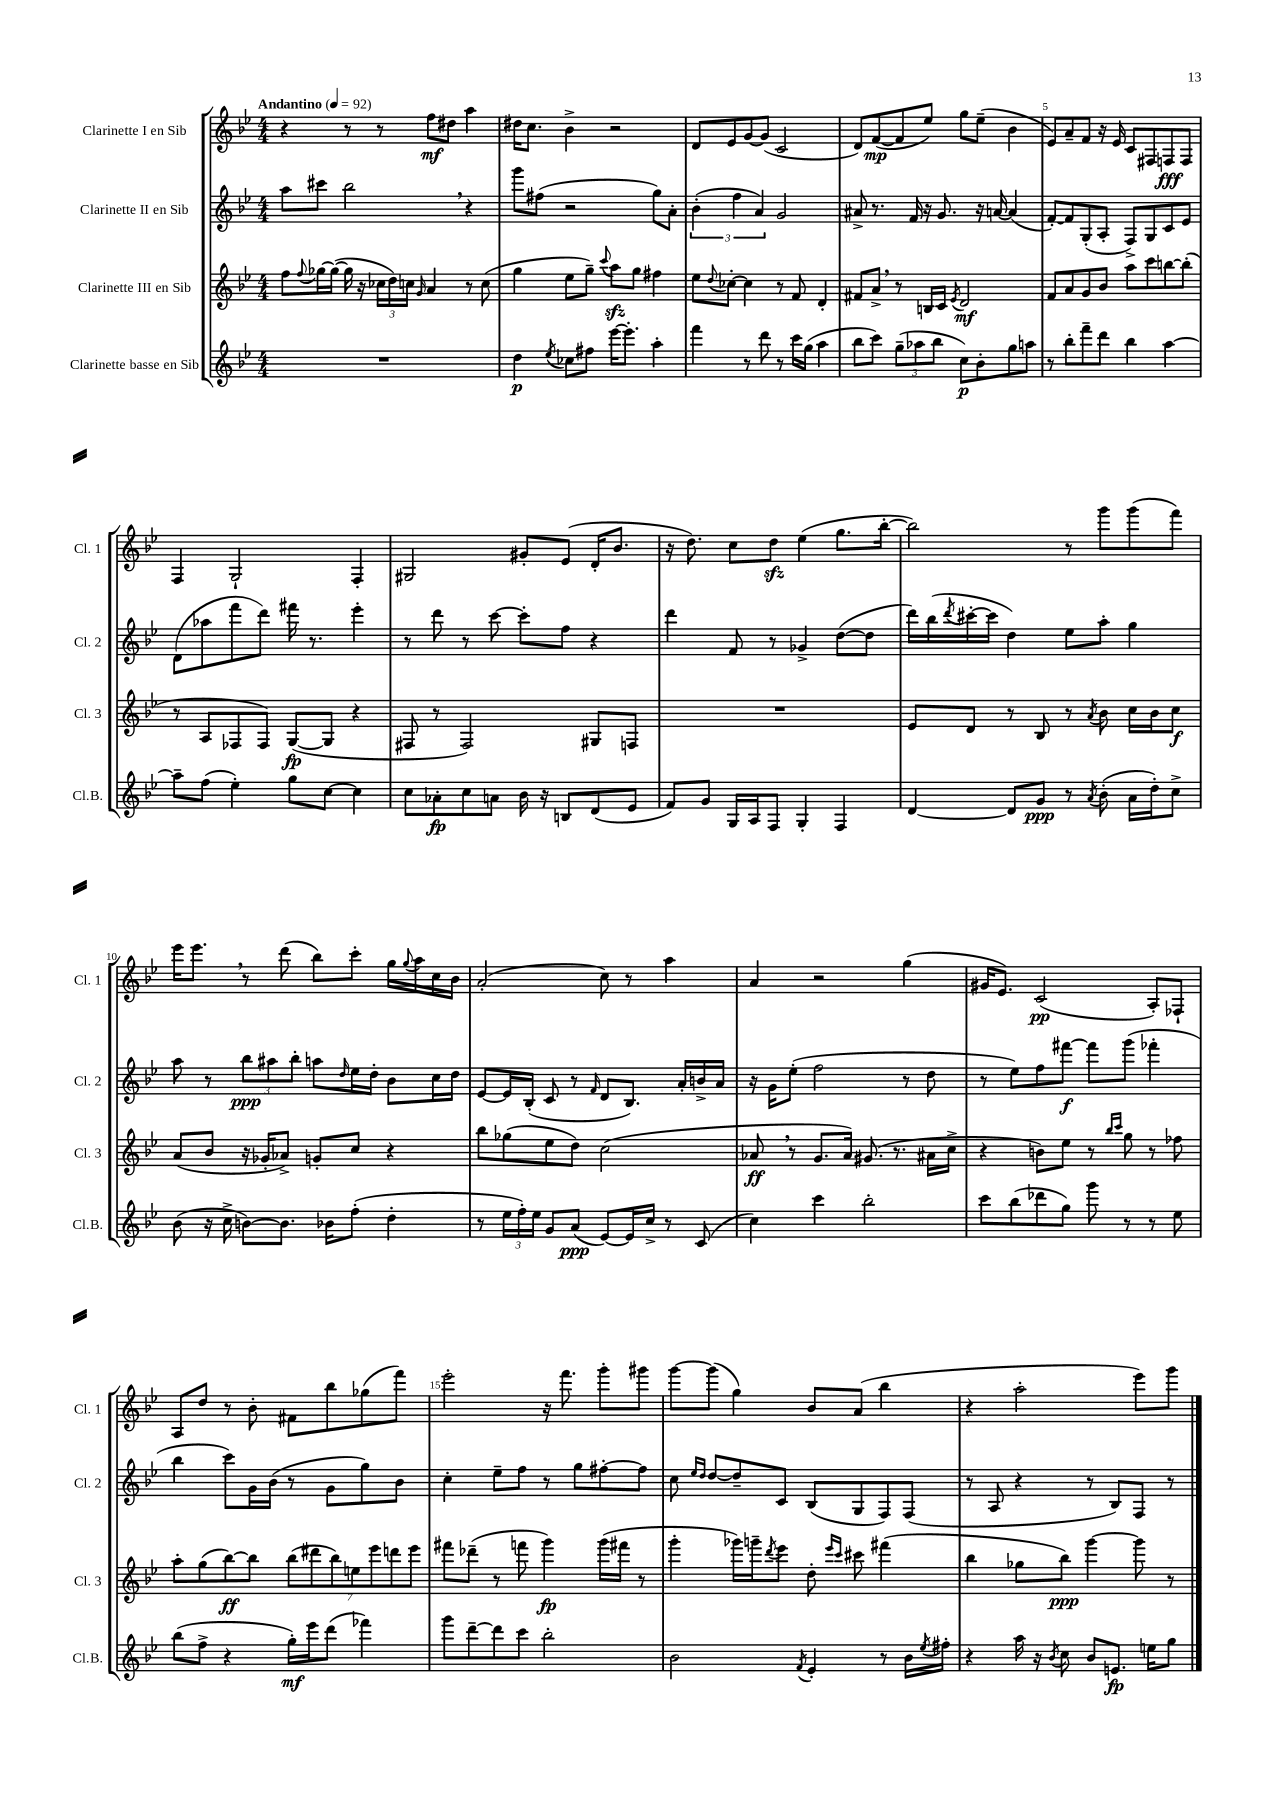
<<
\new StaffGroup <<
\new Staff = "s0" \with { instrumentName = "Clarinette I en Sib" shortInstrumentName = "Cl. 1" } {
    \clef treble \key bes \major \numericTimeSignature \time 4/4 \tempo "Andantino" 4 = 92
    r4 r8 r8 f''8\mf dis''8 a''4 |
    dis''16 c''8. bes'4-> r2 |
    d'8 ees'8 g'8~ g'8( c'2 |
    d'8) f'8~\mp( f'8 ees''8) g''8 ees''8--( bes'4 |
    ees'8) a'8-- f'8 r16 ees'16 c'8 fis8 f8\fff f8 |
    f4 g2-! f4-. |
    gis2 gis'8-. ees'8( d'16-. bes'8. |
    r16 d''8.) c''8 d''8\sfz ees''4( g''8. bes''16~-. |
    bes''2) r8 g'''8 g'''8( f'''8) |
    ees'''16 ees'''8. \breathe r8 d'''8( bes''8) c'''8-. g''16 \appoggiatura { g''8 } a''16 c''16 bes'16 |
    a'2-.( c''8) r8 a''4 |
    a'4 r2 g''4( |
    gis'16 ees'8.) c'2\pp( a8-.) fes8-! |
    a8 d''8 r8 bes'8-. fis'8 bes''8 ges''8( f'''8) |
    ees'''2-. r16 f'''8. g'''8-. gis'''8 |
    g'''8~ g'''8( g''4) bes'8 a'8( bes''4 |
    r4 a''2-. ees'''8) g'''8 \bar "|." |
}
\new Staff = "s1" \with { instrumentName = "Clarinette II en Sib" shortInstrumentName = "Cl. 2" } {
    \clef treble \key bes \major \numericTimeSignature \time 4/4
    a''8 cis'''8 bes''2 \breathe r4 |
    g'''8 fis''8( r2 g''8) a'8-. |
    \tuplet 3/2 { bes'4-.( f''4 a'4) } g'2 |
    ais'8-> r8. f'16 r16 g'8. r16 a'16~ a'4( |
    f'8~-.) f'8 g8-.( a8-. f8->) g8 c'8 ees'8 |
    d'8( aes''8 f'''8 d'''8) fis'''16 r8. ees'''4-. |
    r8 d'''8 r8 c'''8~ c'''8-. f''8 r4 |
    d'''4 f'8 r8 ges'4-> d''8~( d''8 |
    d'''16) bes''16( \acciaccatura { d'''8 } cis'''16~-. cis'''16 d''4) ees''8 a''8-. g''4 |
    a''8 r8 \tuplet 3/2 { bes''8\ppp ais''8 bes''8-. } a''8 \grace { d''16 } ees''16 d''16-. bes'8 c''16 d''16 |
    ees'8~ ees'16 bes16-.( c'8 r8 \grace { f'16 } d'8 bes8.) a'16-. b'16-> a'16 |
    r16 g'16 ees''8-.( f''2 r8 d''8 |
    r8 ees''8) f''8 fis'''8~\f fis'''8 g'''8( fes'''4-. |
    bes''4 c'''8) g'16 bes'16( r8 g'8 g''8) bes'8 |
    c''4-. ees''8-- f''8 r8 g''8 fis''8~-. fis''8 |
    c''8 \grace { ees''16 d''16 } d''8~ d''8-- c'8 bes8( g8 f8) f8( |
    r8 a8 r4 r8 bes8) f8 r8 \bar "|." |
}
\new Staff = "s2" \with { instrumentName = "Clarinette III en Sib" shortInstrumentName = "Cl. 3" } {
    \clef treble \key bes \major \numericTimeSignature \time 4/4
    f''8 \appoggiatura { f''8 } ges''16~ ges''16~( ges''16 r16 \tuplet 3/2 { ces''16 d''16) c''16 } \grace { g'16 } a'4 r8 c''8( |
    g''4 ees''8 g''8--) \appoggiatura { c'''8 } a''8\sfz g''8 fis''4 |
    ees''8 \appoggiatura { d''8 } ces''8~-. ces''4 r8 f'8 d'4-. |
    fis'8 a'8-> \breathe r8 b16 c'16 \acciaccatura { ees'8 } d'2\mf |
    f'8 a'8 g'8 bes'8 a''8 c'''8 b''8~ b''8-.( |
    r8 a8 fes8 fes8) g8~\fp( g8 r4 |
    fis8 r8 fis2) gis8 f8 |
    R1 |
    ees'8 d'8 r8 bes8 r8 \acciaccatura { a'8 } bes'8 c''16 bes'16 c''8\f |
    a'8( bes'8 r16 ges'16-. aes'8->) g'8-. c''8 r4 |
    bes''8 ges''8( ees''8 d''8) c''2( |
    aes'8\ff \breathe r8 g'8. aes'16) gis'8.( r8. ais'16 c''16-> |
    r4 b'8) ees''8 r8 \grace { bes''16 c'''16 } g''8 r8 fes''8 |
    a''8-. g''8( bes''8~\ff) bes''8 \tuplet 7/4 { bes''8( dis'''8 bes''8) e''8 ees'''8 d'''8 ees'''8 } |
    fis'''8 des'''8--( r8 f'''8 g'''4\fp) g'''16( fis'''16 r8 |
    g'''4-. ges'''16) g'''16-- \acciaccatura { d'''8 } ees'''8 d''8-. \grace { ees'''16 c'''16 } cis'''8 fis'''4( |
    bes''4 ges''8 bes''8\ppp) g'''4~ g'''8 r8 \bar "|." |
}
\new Staff = "s3" \with { instrumentName = "Clarinette basse en Sib" shortInstrumentName = "Cl.B." } {
    \clef treble \key bes \major \numericTimeSignature \time 4/4
    R1 |
    d''4\p \acciaccatura { ees''8 } ces''8 fis''8 ees'''16~ ees'''8.-. a''4-. |
    f'''4 r8 d'''8 r8 c'''16 g''16( a''4 |
    bes''8 c'''8) \tuplet 3/2 { g''8--( aes''8 bes''8 } c''8\p) bes'8-. g''8 a''8 |
    r8 bes''8-. f'''8-- d'''8 bes''4 a''4~ |
    a''8-- f''8( ees''4-.) g''8 c''8~ c''4 |
    c''8 aes'8-.\fp c''8 a'8 bes'16 r16 b8 d'8( ees'8 |
    f'8) g'8 g16 a16 f8 g4-. f4 |
    d'4~ d'8 g'8\ppp r8 \acciaccatura { a'8 } bes'8-.( a'16 d''16-.) c''8-> |
    bes'8( r16 c''16-> b'8~) b'8. bes'16 f''8-.( d''4-. |
    r8 \tuplet 3/2 { ees''16 f''16-.) ees''16 } g'8 a'8\ppp( ees'8~) ees'16 c''16-> r8 c'8( |
    c''4) c'''4 bes''2-. |
    c'''8 bes''8( des'''8 g''8) g'''8 r8 r8 ees''8 |
    bes''8( f''8-> r4 g''16-.\mf) ees'''16 d'''8( fes'''4) |
    g'''8 d'''8~-- d'''8 c'''8 bes''2-. |
    bes'2 \acciaccatura { f'8 } ees'4-. r8 bes'16 \acciaccatura { ees''8 } fis''16-. |
    r4 a''16 r16 \acciaccatura { bes'8 } c''8 bes'8 e'8.\fp e''16 g''8 \bar "|." |
}
>>
>>
\layout { \context { \Score \override BarNumber.break-visibility = ##(#f #t #t) barNumberVisibility = #(every-nth-bar-number-visible 5) } }
